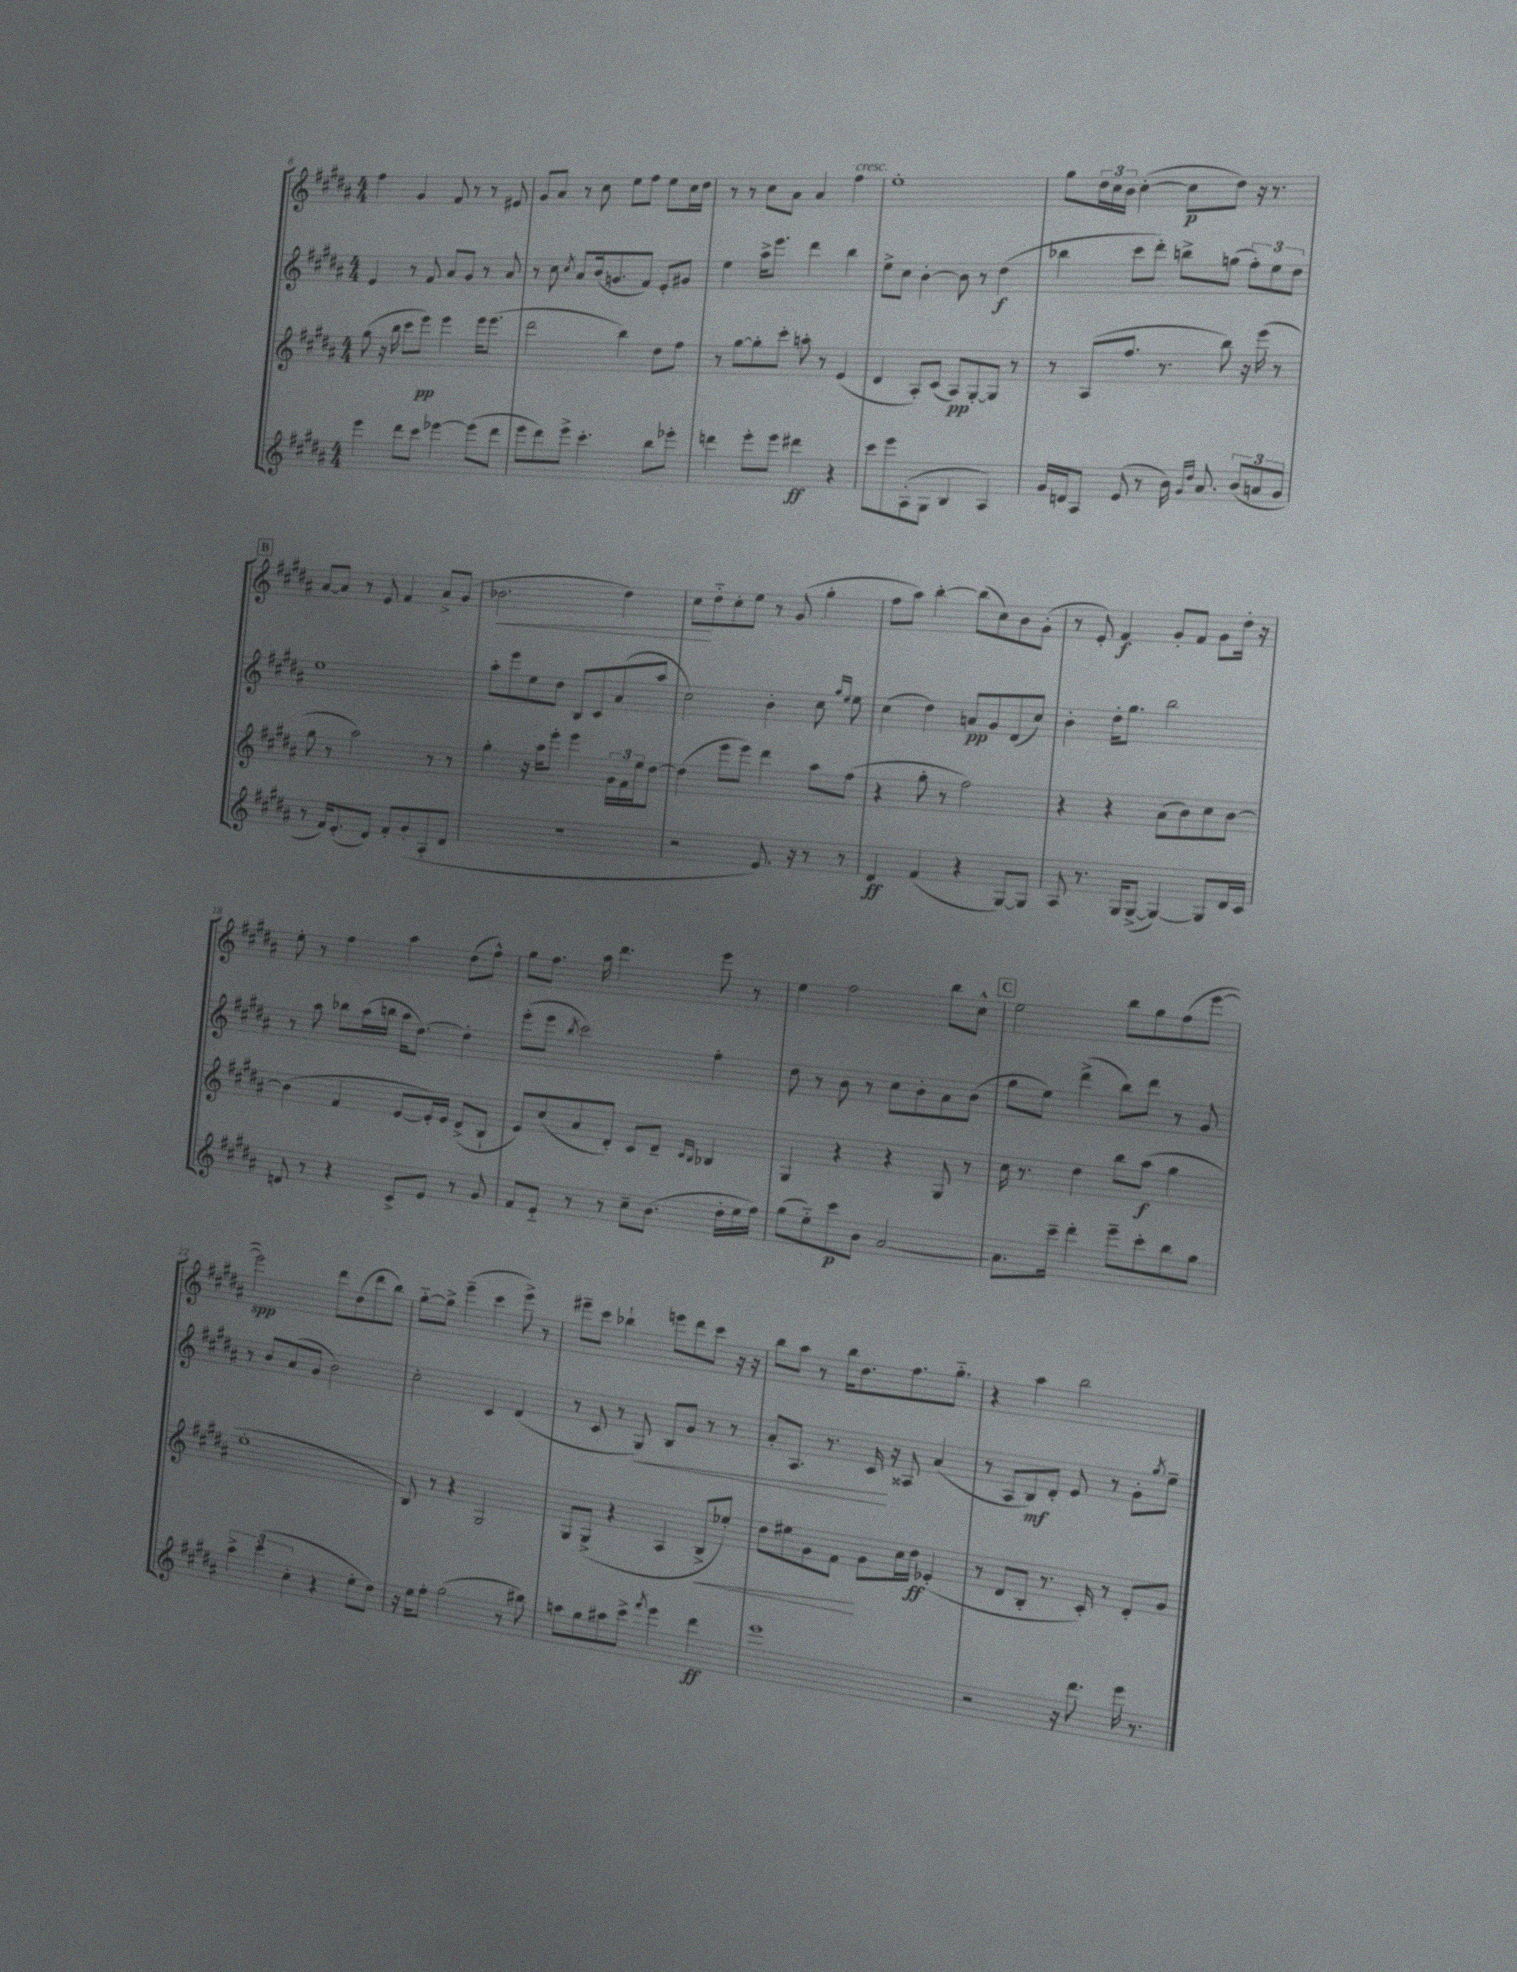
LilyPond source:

<<
\new StaffGroup <<
\new Staff = "s0" {
    \clef treble \key b \major \numericTimeSignature \time 4/4
    fis''4 gis'4 fis'8 r8 r8 eis'8 |
    gis'8 ais'8 r8 cis''8 e''8 fis''8 e''8 cis''16 dis''16 |
    r8 r8 cis''8 ais'8 ais'4 fis''4^\markup { \italic "cresc." } |
    e''1-. |
    gis''8 \tuplet 3/2 { dis''16 cis''16 b'16 } cis''4~-.( cis''8\p dis''8) r16 r8. |
    \mark \markup { \box "B" } ais'8~ ais'8 r8 e'8 fis'4 ais'8-> gis'8( |
    bes'2.\< dis''4) |
    cis''8\! dis''8-_ cis''8-. e''8 r8 gis'8( gis''4-. |
    fis''8 ais''8) b''4~-. b''8( cis''8) b'8 gis'8-.( |
    r8 e'8-.) fis'4\f gis'8-. fis'8 gis'8 dis''16-. r16 |
    e''8-. r8 fis''4 ais''4 dis''8( fis''8-^) |
    gis''8 fis''8. ais''16 dis'''4. e'''8 r8 |
    e''4 fis''2 b''8 cis''8-^ |
    \mark \markup { \box "C" } e''2 b''8 gis''8 fis''8( e'''8~ |
    e'''2\spp) dis'''8 dis''8( dis'''8 b''8) |
    gis''8~-_ gis''8-> e'''4--( cis'''4 e'''8->) r8 |
    eis'''8-- cis'''8 bes''4-! e'''8 dis'''8 cis'''8 r16 r16 |
    b''8 ais''8 r8 b''16 dis''8. fis''8. gis''8.-_ |
    r4 ais''4 b''2 \bar "|." |
}
\new Staff = "s1" {
    \clef treble \key b \major \numericTimeSignature \time 4/4
    e'4 r8 fis'8 ais'8 gis'8 r8 ais'8 |
    r8 cis''8 \acciaccatura { cis''8 } ais'8 b'16( g'8. fis'8) e'8-. gis'8 |
    e''4 ais''16-> e'''8. dis'''4 b''4 |
    e''8-> cis''8 b'4~-. b'8 r8 dis''4\f( |
    bes''4 cis'''8 dis'''8-.) b''8-> g''8( \tuplet 3/2 { fis''8-.) e''8 dis''8 } |
    \mark \markup { \box "B" } e''1 |
    ais''8-. e'''8 e''8 dis''8 b8 cis'8 ais'8( ais''8 |
    cis''2) b'4-. cis''8 \grace { gis''16 e''16 } e''8 |
    cis''4( dis''4) a'8\pp gis'8 dis'8( cis''8) |
    b'4-. dis''16-. gis''8. b''2 |
    r8 ais''8 bes''8 ais''16( b''16 ais''16 dis''8.~) dis''4-. |
    e'''8-.( e'''8 \acciaccatura { b''8 } cis'''2) fis''4-. |
    dis''8 r8 b'8 r8 cis''8 b'8-. ais'8 b'8( |
    \mark \markup { \box "C" } gis''8 e''8) dis'''4->( b''8) dis'''8 r8 gis'8 |
    r8 b'8 ais'8( gis'8 b'2) |
    cis''2-. cis'4 dis'4( |
    r8 cis'8 r8 gis8\<) b8 gis'8 r8 r8 |
    ais'8-. ais8. r8. cis'16\! r16 aisis8 ais'4( |
    r8 ais8 b8\mf) dis'8-. e'8 r8 gis'8-. \acciaccatura { gis''8 } e''8-- \bar "|." |
}
\new Staff = "s2" {
    \clef treble \key b \major \numericTimeSignature \time 4/4
    gis''8( r16 b''16 cis'''8 e'''8\pp) e'''4 e'''16 e'''8.( |
    dis'''2 b''4) dis''8 fis''8 |
    r8 gis''8~ gis''8-. cis'''8-. a''8-. r8 e'4( |
    dis'4 ais8-.) cis'8( ais8\pp) gis8~-. gis8 r8 |
    r8 ais8( fis''8. r8. b''8) r16 e'''16( r8 |
    \mark \markup { \box "B" } gis''8 r8 ais''2) r8 r8 |
    gis''4-. r16 ais''16 e'''8-. e'''4 \tuplet 3/2 { gis'16 fis'16 e''16 } dis''8~ |
    dis''4( e'''8 e'''8) dis'''4 ais''8 fis''8( |
    r4 gis''8-. r8 fis''2) |
    r4 r4 ais'8( b'8) cis''8 b'8~ |
    b'4( fis'4 e'8~ e'16-.) e'16 dis'8->( b8-! |
    e'8) cis''8( ais'8 dis'8-.) cis'8 dis'8-- \grace { cis'16 b16 } bes4 |
    gis4 r4 r4 gis8 r8 |
    \mark \markup { \box "C" } cis''16 r8. dis''4 b''8 ais''8\f( gis''4 |
    e''1-. |
    b8) r8 r4 gis2 |
    gis8 gis8->( r4 ais4 b8->\< ees''8-.) |
    dis''8 eis''8 gis'8 fis'8\! gis'8 cis''16 dis''16\ff ees'4-.( |
    r8 dis'8 b8-. r8. cis'16-.) r8 dis'8-. gis'8 \bar "|." |
}
\new Staff = "s3" {
    \clef treble \key b \major \numericTimeSignature \time 4/4
    e'''4 dis'''8 cis'''8 ees'''4~ ees'''8( dis'''8 |
    e'''8 dis'''8) e'''8-> cis'''4.-. b''8 ees'''8-. |
    d'''4 e'''8-. e'''8 dis'''4\ff r4 |
    cis'''8 e'''8 ais8-.( gis8 b4 ais4) |
    gis'16 d'16 ais8 e'8( r8 b'16) \grace { gis'16 dis''16 } ais'8. \tuplet 3/2 { b'8( a'8 gis'8 } |
    \mark \markup { \box "B" } r8 fis'16) e'8.-.( dis'8) fis'8-. gis'8-.( ais8-. dis'8 |
    r1 |
    r2 e'8.) r16 r8 r8 |
    dis'4\ff fis'4( r4 gis8~) gis8 |
    ais8 r8. gis16 gis8~->( gis4~) gis8 dis'16 cis'16 |
    d'8 r8 r4 cis'8-> e'8 r8 gis'8 |
    fis'8 e'8-_ r8 r8 cis''8-- b'8.( dis''16-. e''16 fis''16) |
    gis''8( e''8-_) cis'''8\p b'8 ais'2~ |
    \mark \markup { \box "C" } ais'8. cis'''16-- dis'''4-. e'''8-- cis'''8-. b''8 gis''8 |
    \tuplet 3/2 { ais''4-> cis'''4( cis''4-. } r4 e''8-. dis''8) |
    r16 e''16 fis''8-. gis''2( r8 bis''8) |
    a''8 gis''8 ais''8 cis'''8-> \acciaccatura { fis'''8 } e'''4 dis'''4\ff |
    e'''1 |
    r2 r16 dis'''8. e'''16 r8. \bar "|." |
}
>>
>>
\layout { \context { \Score currentBarNumber = #8 } }
